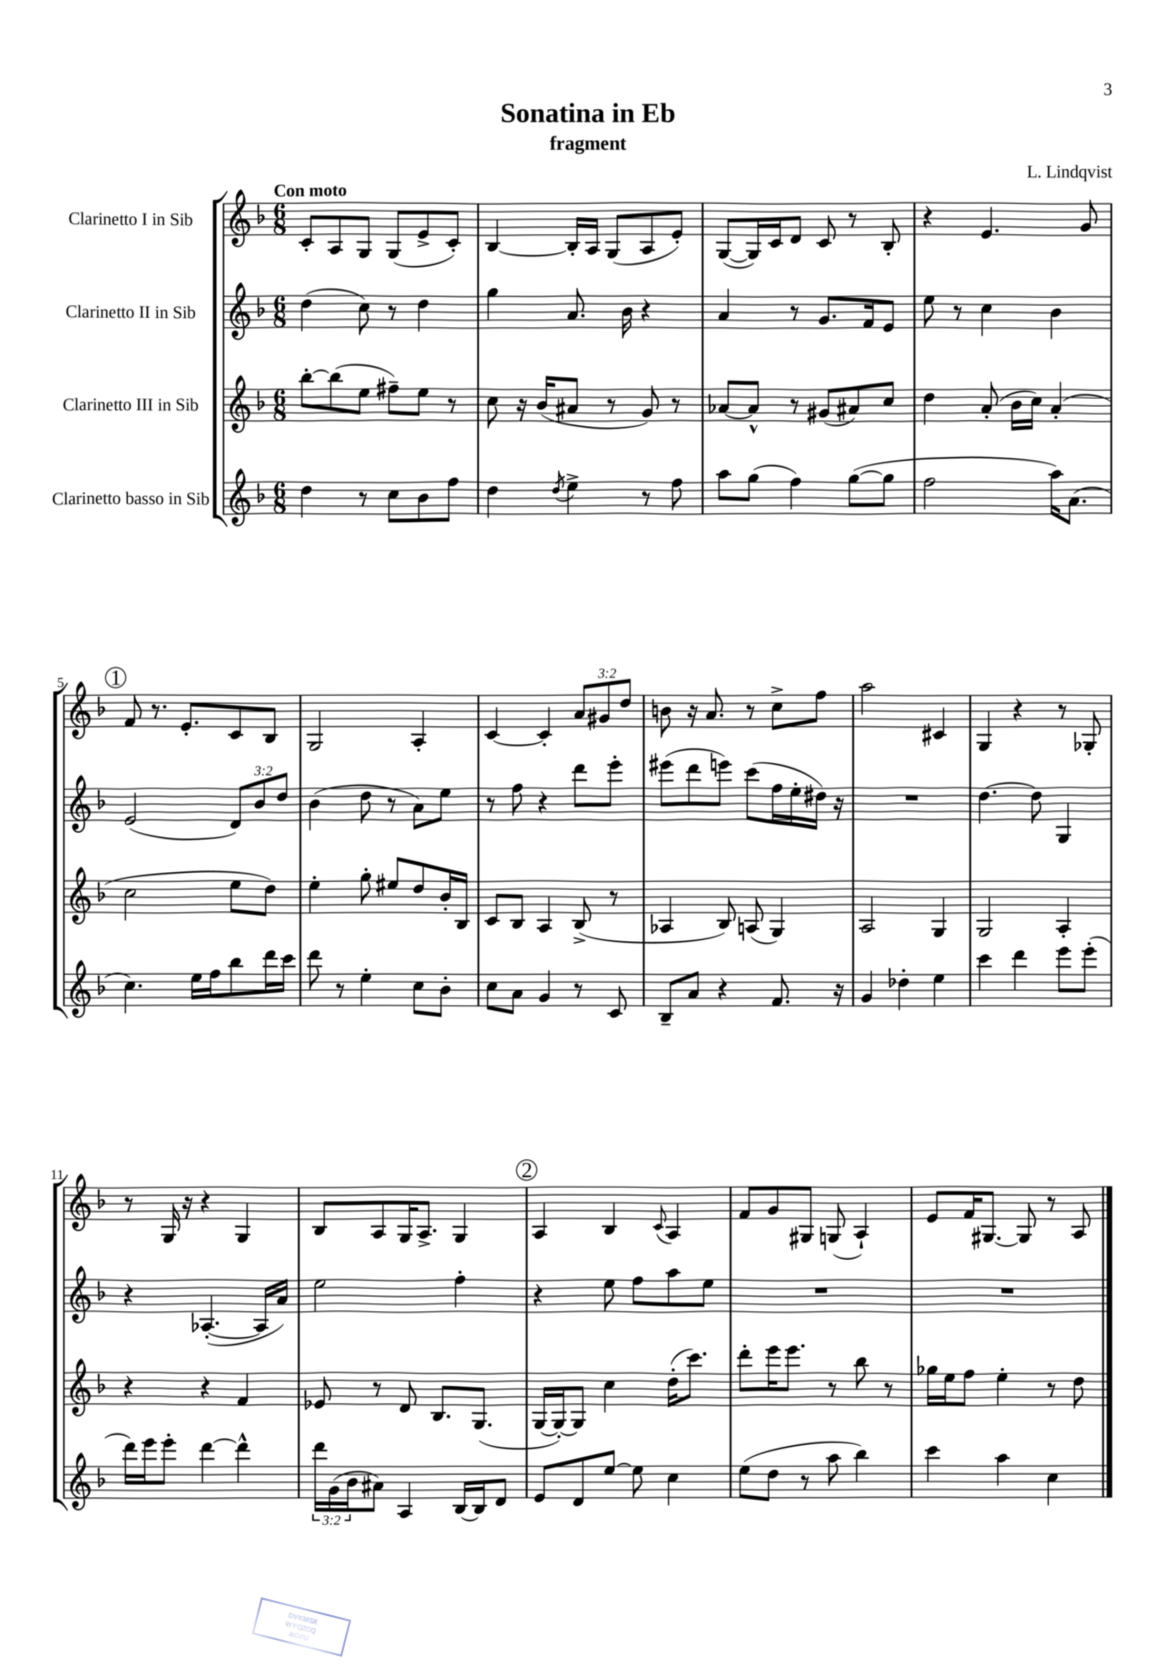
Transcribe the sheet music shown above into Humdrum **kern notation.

**kern	**kern	**kern	**kern
*staff4	*staff3	*staff2	*staff1
*clefG2	*clefG2	*clefG2	*clefG2
*k[b-]	*k[b-]	*k[b-]	*k[b-]
*M6/8	*M6/8	*M6/8	*M6/8
4dd\	[8bb-'\L	(4dd\	8c'/L
.	(8bb-\]	.	8A/
8r	8ee\J	8cc\)	8G/J
8cc\L	8ff#~\L)	8r	(8G/L
8b-\	8ee\J	4dd\	8e^/
8ff\J	8r	.	8c'/J)
=	=	=	=
4dd\	8cc\	4gg\	[4B-/
.	16r	.	.
.	(16b-/LK	.	.
8qdd/	.	.	.
4ee^\	8a#/J	8.a/	16B-'/]LL
.	.	.	16A/JJ
.	8r	.	(8G/L
.	.	16b-\	.
8r	8g/)	4r	8A/
8ff\	8r	.	8e'/J)
=	=	=	=
8aa\L	[8a-/L	4a/	([8G/L
(8gg\J	8a-^^/]J	.	16G/]L)
.	.	.	16c/J
4ff\)	8r	8r	8d/J
.	(8g#/L	8.g/L	8c/
([8gg\L	8a#/)	.	8r
.	.	16f/k	.
8gg\]J	8cc/J	8e/J	8B-'/
=	=	=	=
2ff\	4dd\	8ee\	4r
.	.	8r	.
.	(8a'/	4cc\	4.e/
.	16b-\LL	.	.
.	16cc\JJ)	.	.
16aa\LK)	(4a'/	4b-\	.
(8.a\J	.	.	.
.	.	.	8g/
=	=	=	=
4.cc\)	2cc\	(2e/	8f/
.	.	.	8.r
.	.	.	8.e'/L
16ee\LL	.	.	.
16ff\J	.	.	.
8bb-\	8ee\L	12d/L)	8c/
.	.	12b-/	.
16ddd\L	8dd\J)	.	8B-/J
.	.	12dd/J	.
16ccc\JJ	.	.	.
=	=	=	=
8ddd\	4ee'\	(4b-\	2G/
8r	.	.	.
4ee'\	8gg'\	8dd\	.
.	8ee#/L	8r	.
8cc\L	8dd/	8a\L)	4A'/
8b-'\J	16b-'/L	8ee\J	.
.	16B-/JJ	.	.
=	=	=	=
8cc\L	8c/L	8r	[4c/
8a\J	8B-/J	8ff\	.
4g/	4A/	4r	4c'/]
8r	(8B-^/	8ddd\L	12a/L
.	.	.	12g#/
8c/	8r	8eee'\J	.
.	.	.	12dd/J
=	=	=	=
8B-~/L	4A-/	(8eee#\L	8b\
8a/J	.	8ddd\	16r
.	.	.	8.a/
4r	8B-/)	8eee\J)	.
.	(8A/	(8ccc\L	8r
8.f/	4G/)	16ff\L	8cc^\L
.	.	16ee'\	.
.	.	16dd#\JJ)	8ff\J
16r	.	16r	.
=	=	=	=
4g/	2A/	2.r	2aa\
4dd-'\	.	.	.
4ee\	4G/	.	4c#/
=	=	=	=
4ccc\	2G/	[4.dd\	4G/
4ddd\	.	.	4r
.	.	8dd\]	.
8eee\L	4A'/	4G/	8r
(8eee'\J	.	.	8G-'/
=	=	=	=
16ddd\LL)	4r	4r	8r
16eee\J	.	.	.
8eee'\J	.	.	16G/
.	.	.	16r
[4ddd\	4r	([4.A-'/	4r
4ddd^^\]	4f/	.	4G/
.	.	16A-/]LL	.
.	.	16a/JJ)	.
=	=	=	=
24ddd\LL	8e-/	2ee\	8B-/L
(24g\	.	.	.
24b-\J	.	.	.
8a#\J)	8r	.	8A/
4A/	8d/	.	16G/K
.	.	.	8.A^/J
.	8.B-/L	.	.
[16B-/LL	.	4ff'\	4G/
16B-/]J	(8.G/J	.	.
8d/J	.	.	.
=	=	=	=
8e/L	[16G/LL	4r	4A/
.	16G'/_J)	.	.
8d/	8G/]J	.	.
[8ee/J	4cc\	8ee\	4B-/
8ee\]	.	8ff\L	.
.	.	.	8qqc/
4cc\	(16dd'\LK	8aa\	4A/
.	8.ccc\J)	.	.
.	.	8ee\J	.
=	=	=	=
(8ee\L	8ddd'\L	2.r	8f/L
8dd\J	16eee\K	.	8g/
.	8.eee\J	.	.
8r	.	.	8G#/J
8aa\	8r	.	(8G/
4bb-\)	8bb-\	.	4A`/)
.	8r	.	.
=	=	=	=
4ccc\	16gg-\LL	2.r	8e/L
.	16ee\J	.	.
.	8ff\J	.	16f/K
.	.	.	[8.G#/J
4aa\	4ee'\	.	.
.	.	.	8G#/]
4cc\	8r	.	8r
.	8dd\	.	8A/
==	==	==	==
*-	*-	*-	*-
